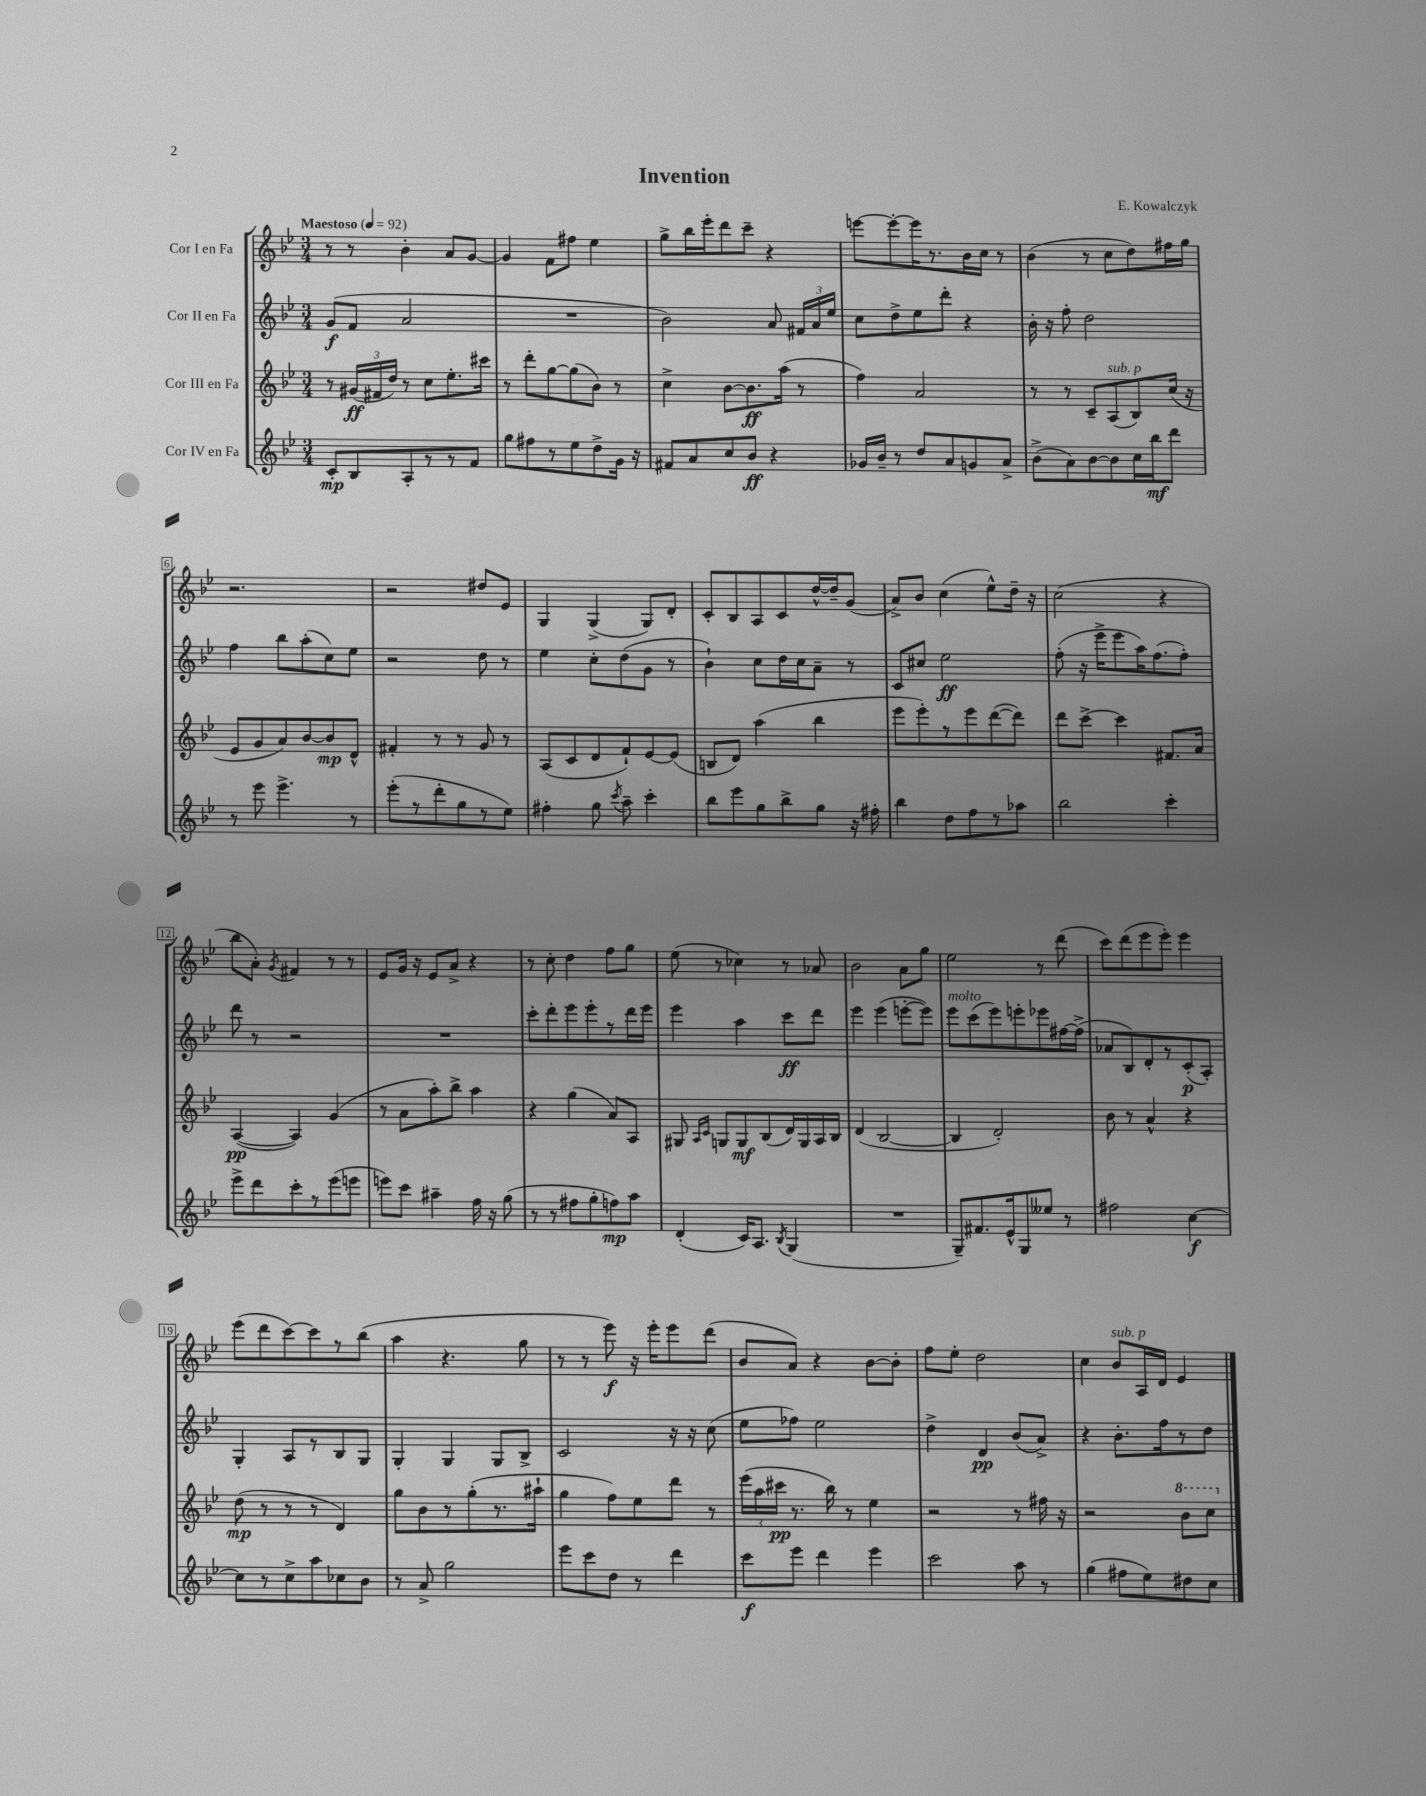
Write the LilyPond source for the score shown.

\header { title = "Invention" composer = "E. Kowalczyk" }
<<
\new StaffGroup <<
\new Staff = "s0" \with { instrumentName = "Cor I en Fa" } {
    \clef treble \key bes \major \numericTimeSignature \time 3/4 \tempo "Maestoso" 4 = 92
    \autoBeamOff r8 r8 bes'4-. a'8[ g'8]~ |
    g'4 f'8[ fis''8] ees''4 |
    g''8[-> bes''16 ees'''16-. d'''8 c'''8]-- r4 |
    e'''8[~ e'''8~-. e'''16 r8. bes'16 c''16] r8 |
    bes'4( r8 c''8[ d''8) fis''16 g''16] |
    r2. |
    r2 dis''8[ ees'8] |
    g4 g4->( g8[) d'8]-. |
    c'8[-. bes8 a8 c'8 d''16~-^ d''16-- g'8]( |
    a'8[->) bes'8] c''4( ees''8[-^) d''16]-- r16 |
    c''2( r4 |
    bes''8[ a'8]-.) \acciaccatura { g'8 } fis'4 r8 r8 |
    ees'8[ g'16] r16 ees'8[ a'8]-> r4 |
    r8 c''8-. d''4 f''8[ g''8] |
    ees''8( r8 ces''4) r8 aes'8 |
    bes'2 a'8[ g''8] |
    ees''2 r8 d'''8( |
    c'''8[) d'''8( ees'''8 ees'''8]-.) ees'''4 |
    ees'''8[( d'''8 c'''8~) c'''8 r8 bes''8]( |
    a''4 r4. g''8 |
    r8 r8 ees'''8\f) r16 ees'''16[-. ees'''8 d'''8]( |
    bes'8[ a'8]) r4 bes'8[~ bes'8]-. |
    f''8[ ees''8]-. d''2 |
    c''4 bes'8[^\markup { \italic "sub. p" } a16 d'16] ees'4 \bar "|." |
}
\new Staff = "s1" \with { instrumentName = "Cor II en Fa" } {
    \clef treble \key bes \major \numericTimeSignature \time 3/4
    \autoBeamOff g'8[\f( f'8] a'2 |
    R2. |
    bes'2) a'8 \tuplet 3/2 { fis'16[ a'16 ees''16] } |
    c''8[ d''8-> ees''8 d'''8]-. r4 |
    bes'16-. r16 f''8-. d''2 |
    f''4 bes''8[ a''8-.( c''8) ees''8] |
    r2 d''8 r8 |
    ees''4 c''8[-. d''8( g'8] r8 |
    bes'4-!) c''8[ d''16 c''16 a'8]-- r8 |
    c'8[ cis''8] ees''2\ff |
    f''8-.( r16 ees'''16[-> ees'''8 a''16) f''8.( f''8]-.) |
    d'''8 r8 r2 |
    R2. |
    c'''8[-. d'''8-. ees'''8 ees'''8-. r8 d'''16 ees'''16] |
    ees'''4 a''4 c'''8[\ff d'''8] |
    ees'''4 ees'''4( e'''8[~-. e'''8]) |
    ees'''8[^\markup { \italic "molto" } c'''8( ees'''8) e'''8-. ees'''8 fis''16~ fis''16]->( |
    aes'8[ bes8) d'8-. r8 c'8-.\p( a8]-.) |
    g4-. a8[ r8 bes8 g8] |
    g4-. g4 g8[ bes8]-> |
    c'2 r16 r16 c''8( |
    ees''8[ fes''8]) ees''2 |
    d''4-> d'4\pp bes'8[( a'8]->) |
    r4 bes'8.[-. f''16 r8 d''8] \bar "|." |
}
\new Staff = "s2" \with { instrumentName = "Cor III en Fa" } {
    \clef treble \key bes \major \numericTimeSignature \time 3/4
    \autoBeamOff r8 \tuplet 3/2 { gis'16[\ff( fis'16 d''16]) } r8 c''8[ ees''8.-. cis'''16] |
    r8 d'''8[-. g''8~ g''8( bes'8]) r8 |
    c''4-> bes'8[~ bes'8.\ff a''16]( r8 |
    f''4) a'2 |
    r8 r8 c'8[-- a8^\markup { \italic "sub. p" }( bes8) c''16]( r16 |
    ees'8[ g'8 a'8) bes'8~ bes'8\mp d'8]-^ |
    fis'4-. r8 r8 g'8 r8 |
    a8[( c'8 d'8 f'8-!) ees'8~ ees'8]( |
    b8[ d'8]) a''4( bes''4 |
    ees'''8[ ees'''8-.) r8 ees'''8 d'''8~( d'''8]) |
    d'''8[ c'''8]~-> c'''4 fis'8.[ a'16] |
    a4~\pp( a4) g'4( |
    r8 a'8[ a''8-.) bes''8]-> a''4 |
    r4 g''4( a'8[) a8] |
    gis8 \grace { a16[ c'16] } g8[ g8\mf bes8( d'16) g16 a16 bes16] |
    d'4( bes2~ |
    bes4 d'2-.) |
    bes'8 r8 a'4-^ r4 |
    d''8\mp( r8 r8 r8 d'4) |
    g''8[ bes'8 r8 g''8-.( r8. ais''16]-! |
    g''4 f''8[) ees''8 d'''8] r8 |
    \tuplet 3/2 { ees'''16[( a''16 cis'''16]\pp } r8. bes''16) r8 ees''4 |
    r2 r8 fis''16 r16 |
    r2 \ottava #1 bes''8[ c'''8] \ottava #0 \bar "|." |
}
\new Staff = "s3" \with { instrumentName = "Cor IV en Fa" } {
    \clef treble \key bes \major \numericTimeSignature \time 3/4
    \autoBeamOff c'8[-.\mp bes8 a8-. r8 r8 f'8] |
    g''8[ fis''8 r8 ees''8 d''8-> g'16] r16 |
    fis'8[ a'8 c''8 bes'8]\ff r4 |
    ges'16[ bes'16]-- r8 d''8[ a'8 g'8 a'8]-> |
    bes'8[->( a'8) bes'8~ bes'8 c''16 bes''16\mf d'''8] |
    r8 ees'''8 ees'''4.-> r8 |
    ees'''8[-.( r8 d'''8-. g''8 r8 ees''8]) |
    fis''4-. g''8 \acciaccatura { c'''8 } a''8-- c'''4-. |
    bes''8[ ees'''8 g''8 bes''8-> g''8] r16 fis''16-. |
    bes''4 d''8[ f''8 r8 aes''8] |
    bes''2 c'''4-. |
    ees'''8[-> d'''8 c'''8-. r8 ees'''8( e'''8] |
    e'''8[) c'''8] ais''4-- f''16 r16 g''8( |
    r8 r8 fis''8[ g''8-. f''8\mp) a''8] |
    d'4-.( c'16[) a8.] \acciaccatura { bes8 } g4( |
    R2. |
    g8[--) fis'8. ees'16-^ g8 eeses''8] r8 |
    fis''2 c''4~\f |
    c''8[ r8 c''8-> a''8 ces''8 bes'8] |
    r8 a'8-> g''2 |
    ees'''8[ c'''8 d''8] r8 d'''4 |
    c'''8[\f ees'''8] d'''4 ees'''4 |
    c'''2 a''8 r8 |
    g''4( fis''8[ ees''8) dis''8 c''8] \bar "|." |
}
>>
>>
\layout { \context { \Score \override BarNumber.stencil = #(make-stencil-boxer 0.1 0.3 ly:text-interface::print) } }
